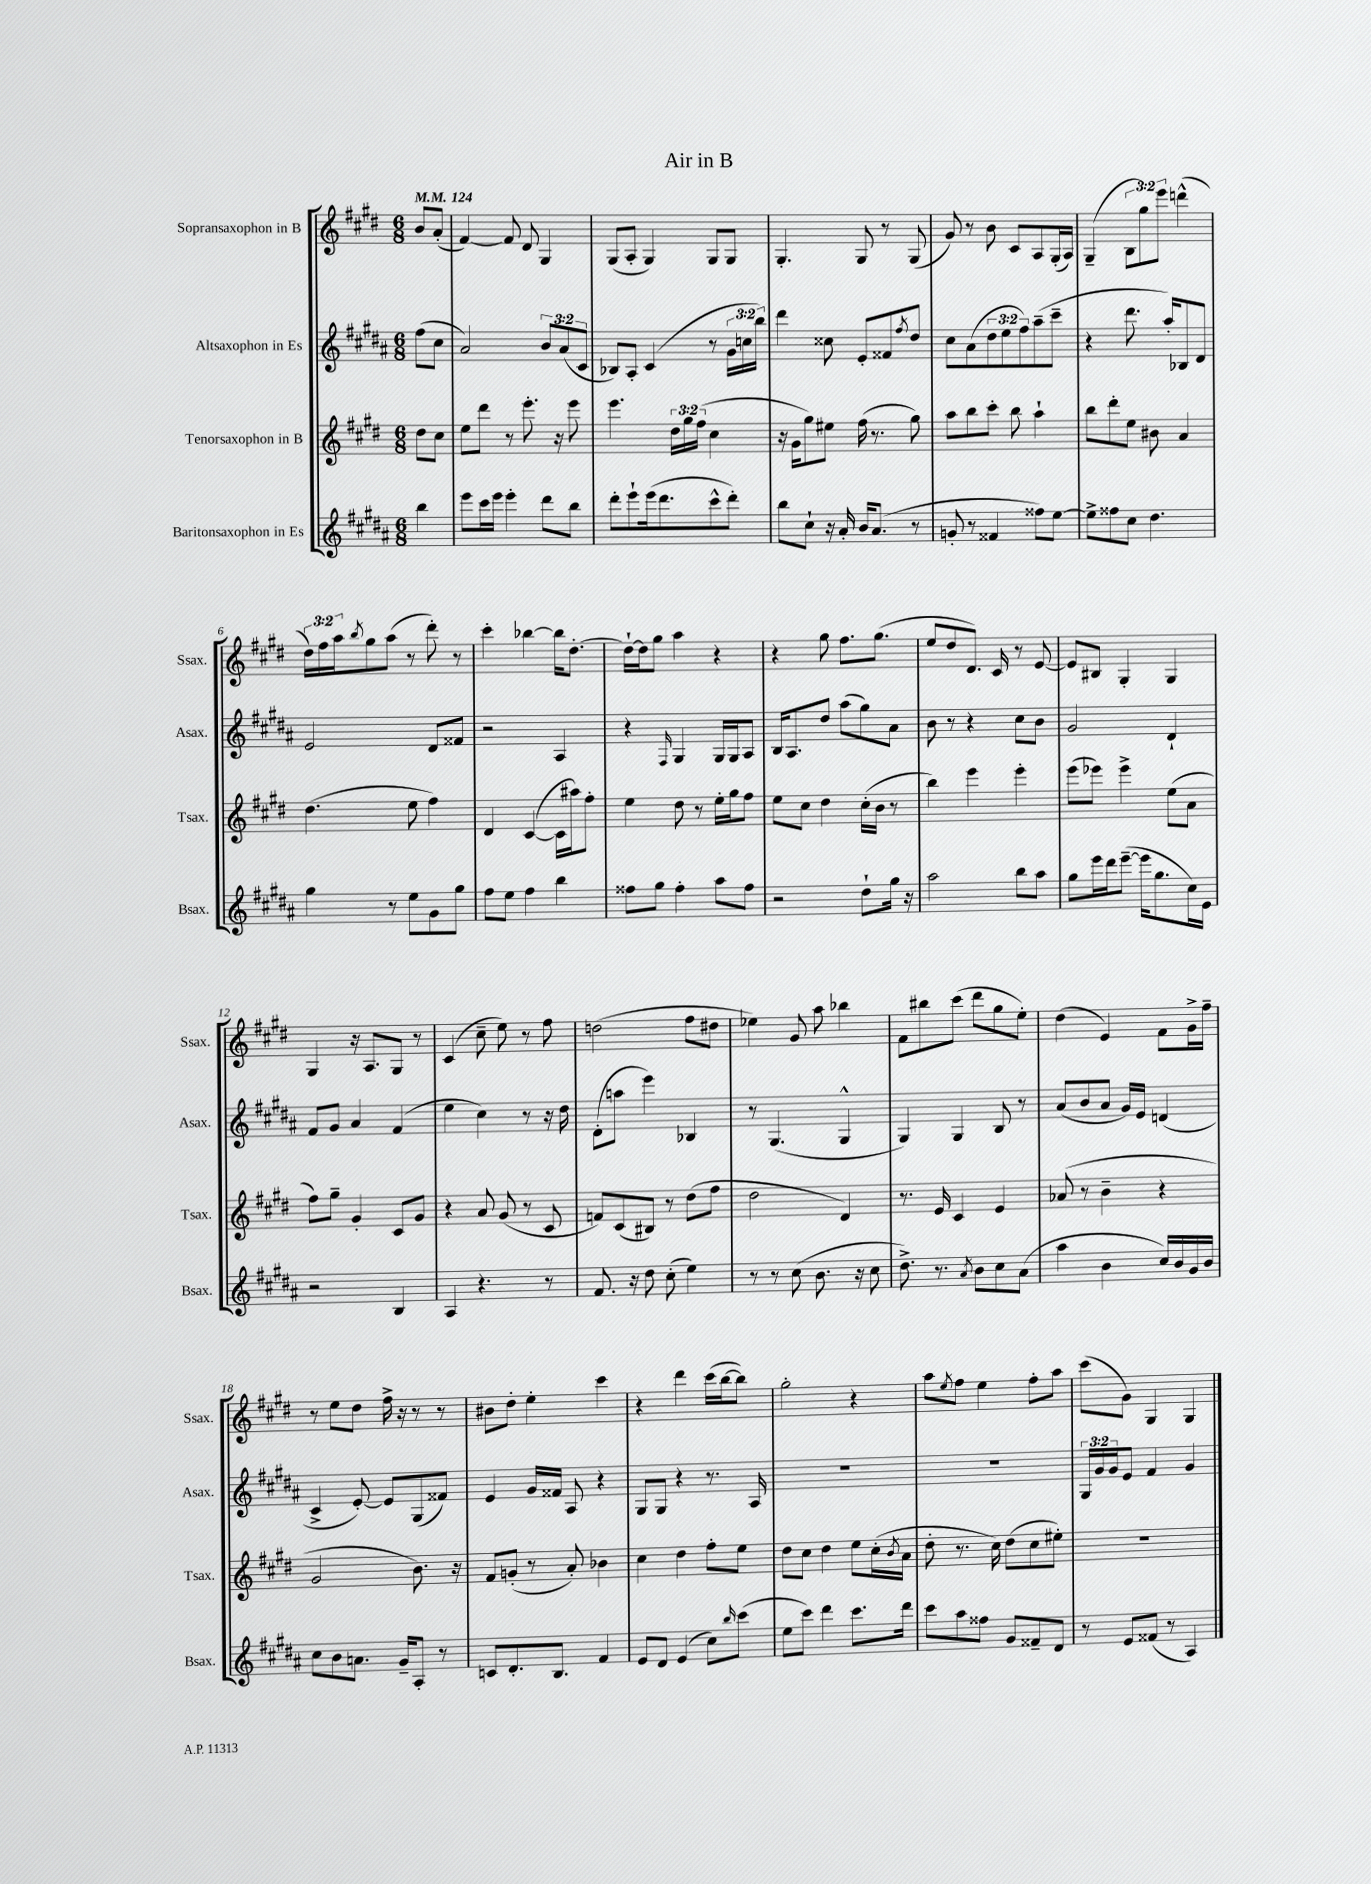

**kern	**kern	**kern	**kern
*part4	*part3	*part2	*part1
*staff4	*staff3	*staff2	*staff1
*I"Baritonsaxophon in Es	*I"Tenorsaxophon in B	*I"Altsaxophon in Es	*I"Sopransaxophon in B
*I'Bsax.	*I'Tsax.	*I'Asax.	*I'Ssax.
*clefG2	*clefG2	*clefG2	*clefG2
*k[f#c#g#d#a#]	*k[f#c#g#d#]	*k[f#c#g#d#a#]	*k[f#c#g#d#]
*M6/8	*M6/8	*M6/8	*M6/8
*MM124	*MM124	*MM124	*MM124
=	=	=	=
4bb\	8dd#\L	(8ff#\L	8b/L
.	8cc#\J	8cc#\J	(8a'/J
=1	=1	=1	=1
8eee\L	8ee\L	2a#/)	[4f#/)
16ccc#\L	8ddd#\J	.	.
16eee\JJ	.	.	.
4eee'\	8r	.	8f#/]
.	8.eee'\	.	8d#/
8ddd#\L	.	12b/L	4G#/
.	16r	.	.
.	.	(12a#/	.
8bb\J	8eee\	.	.
.	.	12c#/J	.
=2	=2	=2	=2
8ddd#'\L	4.eee\	8B-X/L)	(8G#/L
8eee`\	.	8A#'/J	8A'/J
(16eee\k	.	(4c#/	4G#/)
8.ddd#\	.	.	.
.	24dd#\LL	.	.
.	24gg#\	.	.
.	(24ff#\JJ	.	.
8ccc#^^\	4cc#\	8r	8G#/L
8ddd#'\J)	.	24g#\LL	8G#/J
.	.	24ccn\	.
.	.	24bb\JJ)	.
=3	=3	=3	=3
8bb\L	16r	4ddd#\	4.G#'/
.	16g#\KL	.	.
8cc#`\J	8gg#\)	.	.
16r	8ee#X\J	8cc##X\	.
16a#'/	.	.	.
16b/KL	(16ff#\	8e'/L	8G#/
(8.a#/J	8.r	.	.
.	.	8f##X/	8r
.	.	8qff#/	.
8r	8gg#\)	8dd#/J	(8G#/
=4	=4	=4	=4
8gn'/	8aa\L	8cc#\L	8g#/)
8r	8bb\	(8a#\	8r
4f##X/	8ccc#'\J	12dd#\	8b\
.	.	12ee\	.
.	8bb\	.	8c#/L
.	.	12ff#\)	.
8ff##X\L)	4aa`\	(8aa#~\	8A/
[8ee\J	.	8ccc#~\J	(16G#'/L
.	.	.	16A/JJ)
=5	=5	=5	=5
8ee^\L]	8bb\L	4r	(4G#~/
8ff##X\	8ddd#'\	.	.
8cc#\J	8ee\J	8.ddd#\	12B\L
.	.	.	12gg#\)
4.dd#\	8b#X\	.	.
.	.	.	12eee\J
.	.	16aa#'/KL)	.
.	4a/	8B-X/	(4dddn^^\
.	.	8d#/J	.
!!LO:LB:g=z
=6	=6	=6	=6
4gg#\	(4.dd#\	2e/	24dd#\LL)
.	.	.	24ff#\
.	.	.	24aa\J
.	.	.	8qbb/
.	.	.	8gg#\
8r	.	.	(8aa\J
8ee\L	8ee\	.	8r
8g#\	4ff#\)	8d#/L	8ddd#'\)
8gg#\J	.	8f##X/J	8r
=7	=7	=7	=7
8ff#\L	4d#/	2r	4ccc#'\
8ee\J	.	.	.
4ff#\	([4c#/	.	[4bb-X\
4bb\	16c#\LL]	4A#/	16bb-\KL]
.	16aa#X\J)	.	[8.dd#'\J
.	8ff#'\J	.	.
=8	=8	=8	=8
8ff##X\L	4ee\	4r	16dd#`\LL_
.	.	.	16dd#\J]
8gg#\J	.	.	8gg#\J
.	.	16qqF#/	.
4ff##'\	8dd#\	4G#/	4aa\
.	8r	.	.
8aa#\L	16ee'\LL	16G#/LL	4r
.	16gg#\J	16G#/J	.
8ff##\J	8ff#\J	8A#/J	.
=9	=9	=9	=9
2r	8ee\L	16B/KL	4r
.	.	8.A#/	.
.	8cc#\J	.	.
.	4dd#\	8dd#/J	8gg#\
.	.	(8aa#\L	8.ff#\L
8dd#`\L	(16cc#'\LL	8gg#\)	.
.	16b\JJ	.	(8.gg#\J
16gg#\Jk	8r	8a#\J	.
16r	.	.	.
=10	=10	=10	=10
2aa#\	4bb\)	8b\	8ee/L
.	.	8r	8dd#/
.	4eee\	4r	8.d#/J)
.	.	.	16c#/
8bb\L	4eee'\	8cc#\L	8r
8aa#\J	.	8b\J	[8e/
=11	=11	=11	=11
8gg#\L	(8eee\L	2g#/	8e/L]
16eee\L	8eee-X\J)	.	8B#X/J
16ddd#\J	.	.	.
([8eee~\J	4eee-^\	.	4G#'/
16eee\KL]	.	.	.
8.gg#\	.	.	.
.	(8ee\L	4d#`/	4G#/
16cc#\L)	8a\J	.	.
16e\JJ	.	.	.
!!LO:LB:g=z
=12	=12	=12	=12
2r	8ff#\L)	8f#/L	4G#/
.	8gg#~\J	8g#/J	.
.	4g#'/	4a#/	16r
.	.	.	8.A/L
4B/	8c#/L	(4f#/	8G#/J
.	8g#/J	.	8r
=13	=13	=13	=13
4A#/	4r	4ee\	(4c#/
4.r	8a/	4cc#\)	8cc#~\
.	(8g#/	.	8ee\)
.	8r	8r	8r
8r	8c#/	16r	8ff#\
.	.	16dd#\	.
=14	=14	=14	=14
8.f#/	8fn/L)	(8d#'\L	(2ddn\
.	(8c#/	8aan\J	.
16r	.	.	.
8dd#\	8B#X/J)	4eee\)	.
(8cc#'\	8r	.	.
4ee\)	(8dd#\L	4B-X/	8ff#\L
.	8ff#\J	.	8dd#X\J
=15	=15	=15	=15
8r	2dd#\	8r	4ee-X\)
8r	.	(4.G#/	.
(8cc#\	.	.	8g#/
8.b\	.	.	8aa\
.	4d#/)	4G#^^/	4bb-X\
16r	.	.	.
8cc#\	.	.	.
=16	=16	=16	=16
8.dd#^\)	8.r	4G#/)	8f#\L
.	.	.	8bb#X\
8.r	16e/	.	.
.	4c#/	4G#/	(8ccc#\J
8qa#/	.	.	.
8b\L	.	.	8ddd#\L
8cc#\	4e/	8B/	8gg#\
(8a#\J	.	8r	8ee'\J)
=17	=17	=17	=17
4aa#\	(8a-X/	(8a#/L	(4dd#\
.	8r	8b/	.
4b\	4b~\	8a#/J	4e/)
.	.	16g#/LL)	.
.	.	16e/JJ	.
16cc#/LL)	4r	(4dn/	8f#\L
16b/	.	.	.
16g#/	.	.	16g#^\L
16b/JJ	.	.	16ff#~\JJ
!!LO:LB:g=z
=18	=18	=18	=18
8cc#\L	2g#/	4c#^/	8r
8b\	.	.	8ee\L
8.an\J	.	[8e'/)	8dd#\J
.	.	8e/L]	16ff#^\
16g#~/KL	.	.	16r
8A#'/J	8.b\)	(8G#/	8r
8r	.	8f##X/J)	8r
.	16r	.	.
=19	=19	=19	=19
8cn/L	8f#/L	4e/	8b#X\L
8.d#'/	(8gn'/J	.	8dd#'\J
.	8r	16g#/LL	4ee'\
8.B/J	.	16f##X/JJ	.
.	8a'/)	8A#/	.
4f#/	4b-X\	4r	4ccc#\
=20	=20	=20	=20
8e/L	4cc#\	8G#/L	4r
8d#/J	.	8G#/J	.
(4e/	4dd#\	4r	4ddd#\
8cc#\L)	8ff#'\L	8.r	(16ccc#\LL
.	.	.	[16bb\J
16qqbb/	.	.	.
(8ccc#\J	8ee\J	.	8bb\J])
.	.	16A#/	.
=21	=21	=21	=21
8ee\L	8dd#\L	2.r	2gg#'\
8ccc#\J)	8cc#\J	.	.
4ddd#\	4dd#\	.	.
8.ccc#\L	8ee\L	.	4r
.	(16cc#'\L	.	.
.	8qb/	.	.
16ddd#\Jk	16a\JJ	.	.
=22	=22	=22	=22
8ccc#\L	8dd#'\	2.r	8aa\L
.	.	.	8qee/
8aa#\	8.r	.	8ff#\J
8ff##X\J	.	.	4ee\
.	16cc#\)	.	.
8g#/L	(8dd#\L	.	.
8f##X~/	8cc#\	.	8ff#'\L
8d#/J	8ee#X'\J)	.	8aa\J
=23	=23	=23	=23
8r	2.r	24G#/LL	(8ccc#\L
.	.	24g#/	.
.	.	24g#/J	.
8e/L	.	8e/J	8g#\J)
(8f##X/J	.	4f#/	4G#/
8r	.	.	.
4A#/)	.	4g#/	4G#/
==	==	==	==
*-	*-	*-	*-
